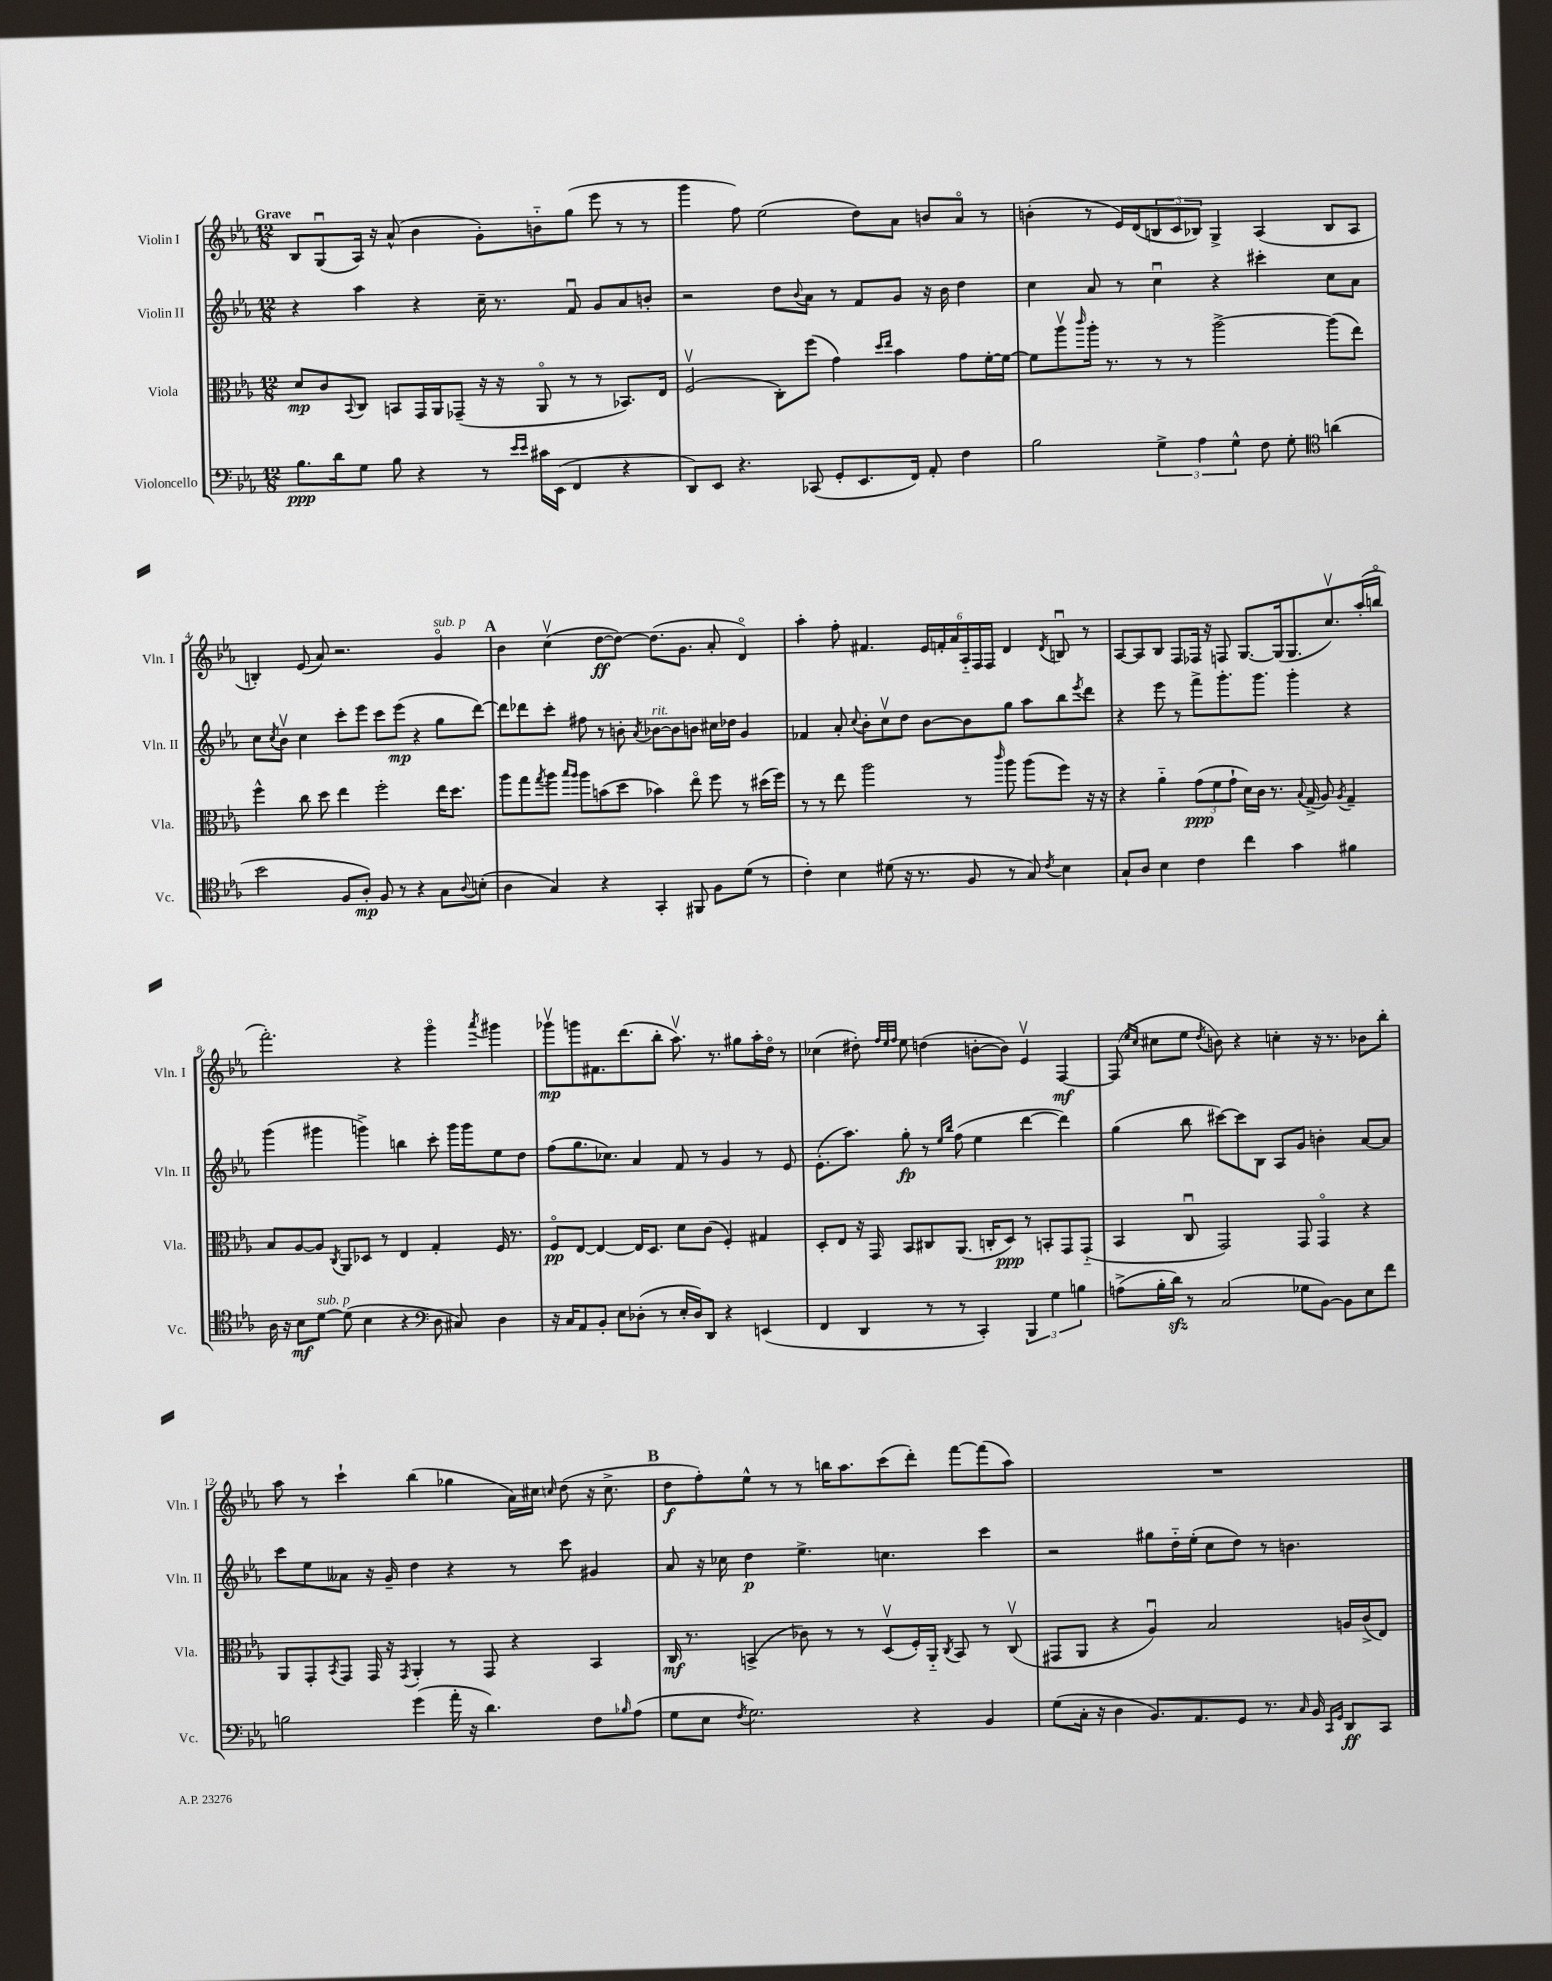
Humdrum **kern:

**kern	**dynam	**kern	**dynam	**kern	**dynam	**kern	**dynam
*part4	*part4	*part3	*part3	*part2	*part2	*part1	*part1
*staff4	*staff4	*staff3	*staff3	*staff2	*staff2	*staff1	*staff1
*I"Violoncello	*	*I"Viola	*	*I"Violin II	*	*I"Violin I	*
*I'Vc.	*	*I'Vla.	*	*I'Vln. II	*	*I'Vln. I	*
*clefF4	*	*clefC3	*	*clefG2	*	*clefG2	*
*k[b-e-a-]	*	*k[b-e-a-]	*	*k[b-e-a-]	*	*k[b-e-a-]	*
*M12/8	*	*M12/8	*	*M12/8	*	*M12/8	*
=1	=1	=1	=1	=1	=1	=1	=1
!	!	!	!	!	!	!LO:TX:a:B:t=Grave	!
8.B-\L	ppp	8d/L	mp	4r	.	8B-/L	.
.	.	8c/	.	.	.	(8Gu/	.
16d\k	.	.	.	.	.	.	.
.	.	8qqBB-/	.	.	.	.	.
8G\J	.	8C/J	.	4aa-\	.	16A-/Jk)	.
.	.	.	.	.	.	16r	.
8B-\	.	8BBn/L	.	.	.	(8a-^^/	.
4r	.	16GG/L	.	4r	.	4b-\	.
.	.	16AA-/J	.	.	.	.	.
.	.	(8GG-X~/J	.	.	.	.	.
8r	.	16r	.	16cc~\	.	8g'\L)	.
.	.	16r	.	8.r	.	.	.
16qqe-/LL	.	.	.	.	.	.	.
16qqe-/JJ	.	.	.	.	.	.	.
16c#X\LL	.	8AA-/	.	.	.	8bn\	.
(16EE-\JJ	.	.	.	.	.	.	.
4FF/	.	8r	.	8fu/	.	(8gg\J	.
.	.	8r	.	8g/L	.	8eee-\	.
4r	.	8.BB-X/L)	.	8a-/	.	8r	.
.	.	.	.	8bn'/J	.	8r	.
.	.	16E-/Jk	.	.	.	.	.
=2	=2	=2	=2	=2	=2	=2	=2
8DD/L)	.	(2Fv/	.	2r	.	4ggg\	.
8EE-/J	.	.	.	.	.	.	.
4.r	.	.	.	.	.	8ff\)	.
.	.	.	.	.	.	(2ee-\	.
.	.	8C'\L)	.	8dd\L	.	.	.
.	.	.	.	8qqb-/	.	.	.
(8CC-X/	.	(8ff\J	.	8a-\J	.	.	.
8GG'/L	.	4g\)	.	8r	.	.	.
8.EE-/	.	.	.	8f/L	.	8dd\L)	.
.	.	16qqdd/LL	.	.	.	.	.
.	.	16qqee-/JJ	.	.	.	.	.
.	.	4b-\	.	8g/J	.	8a-\J	.
16FF/Jk)	.	.	.	.	.	.	.
8AA-'/	.	.	.	16r	.	8bn/L	.
.	.	.	.	16b-\	.	.	.
4F\	.	8g\L	.	4dd\	.	8a-/J	.
.	.	[16f'\L	.	.	.	8r	.
.	.	16f\JJ_	.	.	.	.	.
=3	=3	=3	=3	=3	=3	=3	=3
2B-\	.	8f\L]	.	4cc\	.	(4bn'\	.
.	.	8aa-v\	.	.	.	.	.
.	.	16qqccc/	.	.	.	.	.
.	.	16aa-'\Jk	.	8a-/	.	8r	.
.	.	8.r	.	.	.	.	.
.	.	.	.	8r	.	16e-/LL)	.
.	.	.	.	.	.	(16d/J	.
6G^\	.	8r	.	4ccu\	.	12Bn/	.
.	.	.	.	.	.	12c/	.
.	.	8r	.	.	.	.	.
6A-\	.	.	.	.	.	12B-X/J)	.
.	.	[2aa-^\	.	4r	.	4G^/	.
6G^^\	.	.	.	.	.	.	.
8F\	.	.	.	4ccc#X'\	.	(4A-/	.
8G'\	.	.	.	.	.	.	.
*clefC4	*	*	*	*	*	*	*
(4an\	.	(8aa-\L]	.	8cc\L	.	8B-/L	.
.	.	8ee-\J)	.	8a-\J	.	8A-/J	.
!!LO:LB:g=z
=4	=4	=4	=4	=4	=4	=4	=4
2b-\	.	4ff^^\	.	8cc\L	.	4Bn'/)	.
.	.	.	.	8qcc/	.	.	.
.	.	.	.	8b-v\J	.	.	.
.	.	8cc\	.	4cc\	.	(8e-/	.
.	.	8dd\	.	.	.	8a-/)	.
8F/L	.	4ee-\	.	8ccc'\L	.	2.r	.
8A-'/J)	mp	.	.	8eee-\J	.	.	.
8F/	.	2ff'\	.	8ccc\L	.	.	.
8r	.	.	.	(8eee-\J	mp	.	.
4r	.	.	.	4r	.	.	.
!	!	!	!	!	!	!LO:TX:a:i:t=sub. p	!
8G\L	.	16ee-\KL	.	8gg\L	.	4g/	.
.	.	8.dd\J	.	.	.	.	.
8qqA-/	.	.	.	.	.	.	.
(8Bn'\J	.	.	.	[8ddd\J)	.	.	.
!!LO:REH:place=s1:t=A
=5	=5	=5	=5	=5	=5	=5	=5
4A-\	.	8aa-\L	.	8ddd\L]	.	4b-\	.
.	.	8gg\	.	8ddd-X\	.	.	.
.	.	8qgg/	.	.	.	.	.
4G/)	.	8aa-\J	.	8ccc'\J	.	(4ccv\	.
.	.	16qqbb-/LL	.	.	.	.	.
.	.	16qqaa-/JJ	.	.	.	.	.
.	.	8aa-\L	.	8ff#X\	.	.	.
4r	.	(8bn\	.	8r	.	[8dd\L	ff
.	.	8dd\J	.	8bn'\	.	8dd\J_)	.
.	.	.	.	8qa-/	.	.	.
!	!	!	!	!LO:TX:a:i:t=rit.	!	!	!
4GG'/	.	4b-X\)	.	[8b-X\L	.	(8.dd\L]	.
.	.	.	.	8b-\]	.	.	.
.	.	.	.	.	.	8.g\J	.
8FF#X/	.	8ee-\	.	8bn\J	.	.	.
8F\L	.	8ff\	.	16cc#X\LL	.	8a-'/	.
.	.	.	.	16dd-X\JJ	.	.	.
(8d\J	.	8r	.	4g/	.	4d/)	.
8r	.	(16dd#X\LL	.	.	.	.	.
.	.	16ff\JJ)	.	.	.	.	.
=6	=6	=6	=6	=6	=6	=6	=6
4c'\)	.	8r	.	4f-X/	.	4aa-'\	.
.	.	8r	.	.	.	.	.
4B-\	.	8ee-\	.	8a-'/	.	8ff'\	.
.	.	.	.	8qqcc/	.	.	.
.	.	2aa-\	.	8b-'\L	.	4.f#X/	.
(8d#X\	.	.	.	8ccv\	.	.	.
16r	.	.	.	8dd\J	.	.	.
8.r	.	.	.	.	.	.	.
.	.	.	.	[8b-\L	.	24e-/LL	.
.	.	.	.	.	.	24fn'/	.
.	.	.	.	.	.	24a-/	.
8F/	.	8r	.	8b-\]	.	24A-/	.
.	.	.	.	.	.	24F/	.
.	.	.	.	.	.	24F/JJ	.
.	.	16qqccc/	.	.	.	.	.
8r	.	8aa-\	.	8gg\J	.	4d/	.
8G/)	.	(8aa-\L	.	8aa-\L	.	.	.
8qc/	.	.	.	.	.	8qd/	.
4B-\	.	8ff\J)	.	8bb-\	.	8Bnu/	.
.	.	.	.	8qeee-/	.	.	.
.	.	16r	.	8ddd\J	.	8r	.
.	.	16r	.	.	.	.	.
=7	=7	=7	=7	=7	=7	=7	=7
8G`/L	.	4r	.	4r	.	[8A-/L	.
8A-/J	.	.	.	.	.	8A-/]	.
4B-\	.	4a-\	.	8eee-\	.	8B-/J	.
.	.	.	.	8r	.	8F/L	.
4c\	.	(12g\L	ppp	8fff^\L	.	16F-X/Jk	.
.	.	.	.	.	.	16r	.
.	.	12f\	.	.	.	.	.
.	.	.	.	8.ggg'\	.	8Fn/	.
.	.	12g`\J	.	.	.	.	.
4cc\	.	16d\LL)	.	.	.	[8.G/L	.
.	.	16c\JJ	.	8.ggg\J	.	.	.
.	.	8.r	.	.	.	.	.
.	.	.	.	.	.	(16G/k]	.
4g\	.	.	.	4ggg'\	.	8.G/	.
.	.	8qqB-/	.	.	.	.	.
.	.	(16G^/	.	.	.	.	.
.	.	8A-/)	.	.	.	.	.
.	.	.	.	.	.	8.ccv/)	.
.	.	8qA-/	.	.	.	.	.
4f#X\	.	4G~/	.	4r	.	.	.
.	.	.	.	.	.	(16aa-'/L	.
.	.	.	.	.	.	16bbn/JJ	.
!!LO:LB:g=z
=8	=8	=8	=8	=8	=8	=8	=8
16A-\	.	8B-/L	.	(4ggg\	.	2.fff'\)	.
16r	.	.	.	.	.	.	.
8B-\L	mf	[8A-/	.	.	.	.	.
!LO:TX:a:i:t=sub. p	!	!	!	!	!	!	!
[8d\J	.	8A-/J]	.	4ggg#X\	.	.	.
.	.	8qC/	.	.	.	.	.
(8d\]	.	8AA-/L	.	.	.	.	.
4B-\	.	8D-X/J	.	4gggn^\)	.	.	.
.	.	8r	.	.	.	.	.
4r	.	4E-/	.	4bbn\	.	4r	.
*clefF4	*	*	*	*	*	*	*
8D\	.	4G'/	.	8ccc'\	.	4ggg\	.
8C#X/)	.	.	.	16ggg\LL	.	.	.
.	.	.	.	16ggg\J	.	.	.
.	.	.	.	.	.	8qaaa-/	.
4D\	.	16F/	.	8ee-\	.	4ggg#X\	.
.	.	8.r	.	.	.	.	.
.	.	.	.	8dd\J	.	.	.
=9	=9	=9	=9	=9	=9	=9	=9
16r	.	8F/L	pp	(8ff\L	.	8ggg-Xv\L	mp
16C/KL	.	.	.	.	.	.	.
8AA-/	.	[8E-/J	.	8.gg\	.	8gggn\	.
8BB-'/J	.	4E-/_	.	.	.	8.f#X\	.
.	.	.	.	8.cc-X\J)	.	.	.
8E-\L	.	.	.	.	.	.	.
.	.	.	.	.	.	(8.ddd\	.
(8D-X'\J	.	16E-/KL]	.	4a-/	.	.	.
.	.	8.D/J	.	.	.	.	.
8r	.	.	.	.	.	8bb-'\J	.
16E-'/LL	.	8d\L	.	8f/	.	8.aa-v\)	.
16D-/J)	.	.	.	.	.	.	.
8DD/J	.	(8c\J	.	8r	.	.	.
.	.	.	.	.	.	8.r	.
4r	.	4F'/)	.	4g/	.	.	.
.	.	.	.	.	.	8gg#X\L	.
(4EEn/	.	4G#X/	.	8r	.	16aa-'\L	.
.	.	.	.	.	.	16dd\JJ	.
.	.	.	.	8e-/	.	8r	.
=10	=10	=10	=10	=10	=10	=10	=10
4FF/	.	8D'/L	.	(8.e-'\L	.	(4cc-X\	.
.	.	8E-/J	.	.	.	.	.
.	.	.	.	8.aa-\J)	.	.	.
4DD/	.	16r	.	.	.	8dd#X'\)	.
.	.	16GG/	.	.	.	.	.
.	.	.	.	.	.	32qqff/LLL	.
.	.	.	.	.	.	32qqee-/	.
.	.	.	.	.	.	32qqff/JJJ	.
.	.	8BB-/L	.	8gg'\	fp	8ee-\	.
8r	.	8C#X/	.	8r	.	(4ddn\	.
.	.	.	.	16qqee-/LL	.	.	.
.	.	.	.	16qqbb-/JJ	.	.	.
8r	.	(8.AA-/J	.	(8ff\	.	.	.
4CC'/)	.	.	.	4ee-\	.	[8bn'\L	.
.	.	16Cn'/KL	.	.	.	.	.
.	.	8D/J)	ppp	.	.	8b\J])	.
6BBB-/	.	8r	.	[4ddd\	.	4e-v/	.
.	.	8BBn'/L	.	.	.	.	.
6G\	.	.	.	.	.	.	.
.	.	8GG/	.	4ddd\])	.	[4F/	mf
6Bn\	.	.	.	.	.	.	.
.	.	(8GG/J	.	.	.	.	.
=11	=11	=11	=11	=11	=11	=11	=11
(8An^\L	.	4BB-/	.	(4gg\	.	(8F/]	.
.	.	.	.	.	.	16qqee-/LL	.
.	.	.	.	.	.	16qqcc/JJ	.
16B-'\L	.	.	.	.	.	8cc#X\L	.
16dzz\JJ)	.	.	.	.	.	.	.
8r	.	8Cu/	.	8bb-\	.	8ee-\J	.
.	.	.	.	.	.	8qdd/	.
(2C/	.	2GG/)	.	[8ccc#X\L)	.	8bn\)	.
.	.	.	.	8ccc#\]	.	4r	.
.	.	.	.	8B-\J	.	.	.
.	.	.	.	8A-/L	.	4ccn'\	.
8G-X\L	.	8GG/	.	8g/J	.	.	.
[8BB-\J)	.	4GG/	.	4bn'\	.	16r	.
.	.	.	.	.	.	8.r	.
8BB-\L]	.	.	.	.	.	.	.
8E-\	.	4r	.	[8a-/L	.	8b-X\L	.
8f\J	.	.	.	8a-/J]	.	8bb-'\J	.
!!LO:LB:g=z
=12	=12	=12	=12	=12	=12	=12	=12
2Bn\	.	8AA-/L	.	8ccc\L	.	8aa-\	.
.	.	8GG'/	.	8ee-\	.	8r	.
.	.	8qBB-/	.	.	.	.	.
.	.	8GG/J	.	8a--X\J	.	4ccc`\	.
.	.	16GG/	.	16r	.	.	.
.	.	16r	.	16g~/	.	.	.
.	.	8qGG/	.	.	.	.	.
(4g\	.	4AA-'/	.	4dd\	.	(4bb-\	.
16a-'\	.	8r	.	4r	.	4gg-X\	.
16r	.	.	.	.	.	.	.
4.d\)	.	8GG/	.	.	.	.	.
.	.	4r	.	8r	.	16a-\LL)	.
.	.	.	.	.	.	16cc#X\JJ	.
.	.	.	.	.	.	16qqccn/	.
.	.	.	.	8ccc\	.	(8dd\	.
8F\L	.	4BB-/	.	4g#X/	.	16r	.
.	.	.	.	.	.	8.cc^\	.
16qqB-X/	.	.	.	.	.	.	.
(8A-\J	.	.	.	.	.	.	.
!!LO:REH:place=s1:t=B
=13	=13	=13	=13	=13	=13	=13	=13
8G\L	.	16C/	mf	8a-/	.	8dd\L	f
.	.	8.r	.	.	.	.	.
8E-\J	.	.	.	16r	.	8ff'\)	.
.	.	.	.	16cc-X\	.	.	.
8qF/	.	.	.	.	.	.	.
2.G\)	.	(4BBn^/	.	4dd\	p	8ee-^^\J	.
.	.	.	.	.	.	8r	.
.	.	8c-X\)	.	4.ee-^\	.	8r	.
.	.	8r	.	.	.	16bbn\KL	.
.	.	.	.	.	.	8.aa-\	.
.	.	8r	.	.	.	.	.
.	.	(8Dv/L	.	4.ccn\	.	(8ccc\	.
4r	.	16F'/L)	.	.	.	8ddd'\J)	.
.	.	16AA-/JJ	.	.	.	.	.
.	.	8qC/	.	.	.	.	.
.	.	8BB/	.	.	.	[8fff\L	.
4BB-/	.	8r	.	4ccc\	.	(8fff\]	.
.	.	(8Cv/	.	.	.	8aa-\J)	.
=14	=14	=14	=14	=14	=14	=14	=14
(8G\L	.	8GG#X/L	.	2r	.	1.r	.
16C'\Jk	.	8AA-/J	.	.	.	.	.
16r	.	.	.	.	.	.	.
4D\	.	4r	.	.	.	.	.
8.BB-/L)	.	4A-u/)	.	8gg#X\L	.	.	.
.	.	.	.	16dd\L	.	.	.
8.AA-/	.	.	.	(16ee-'\JJ	.	.	.
.	.	2B-/	.	8cc\L	.	.	.
8GG/J	.	.	.	8dd\J)	.	.	.
8.r	.	.	.	8r	.	.	.
.	.	.	.	4.bn\	.	.	.
16qqC/	.	.	.	.	.	.	.
16BB-/	.	.	.	.	.	.	.
16qqCC/LL	.	.	.	.	.	.	.
16qqGG/JJ	.	.	.	.	.	.	.
8DD/L	ff	16An/LL	.	.	.	.	.
.	.	(16c^/J	.	.	.	.	.
8CC/J	.	8E-/J)	.	.	.	.	.
==	==	==	==	==	==	==	==
*-	*-	*-	*-	*-	*-	*-	*-
